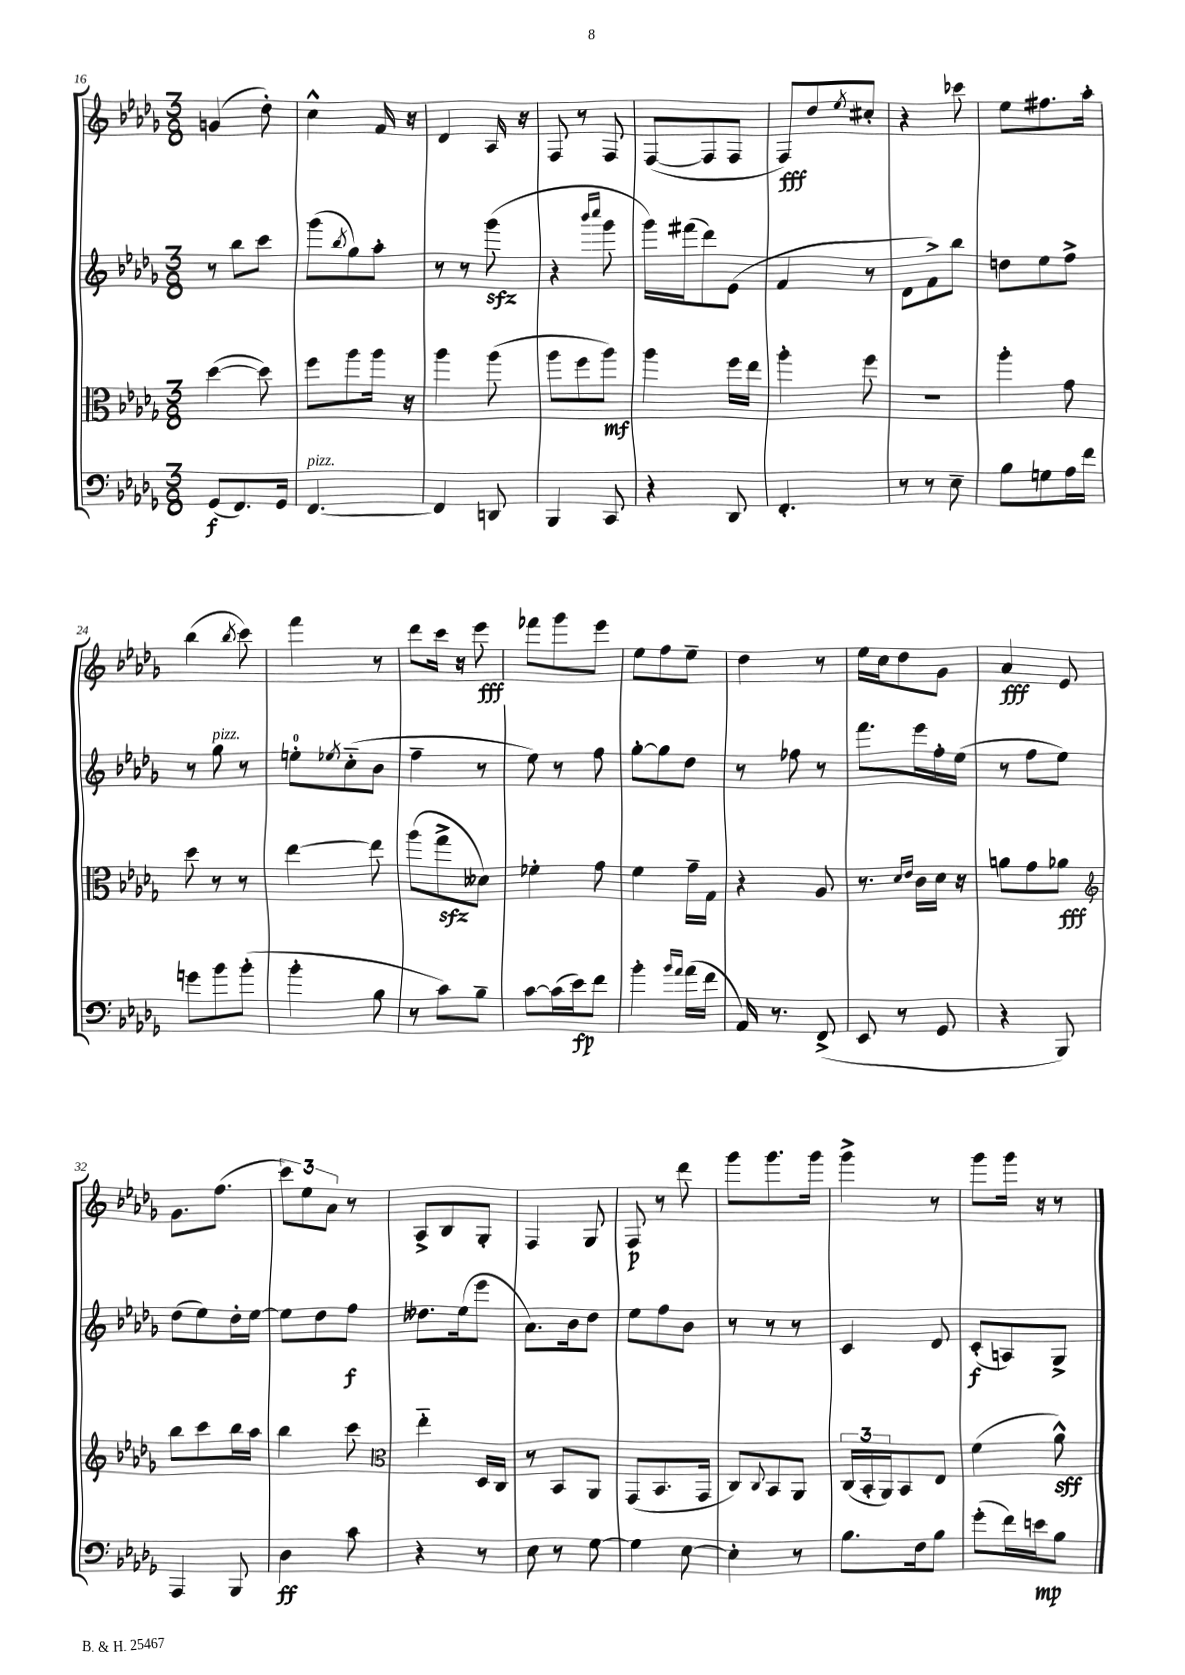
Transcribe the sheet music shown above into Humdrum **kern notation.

**kern	**kern	**kern	**kern
*staff4	*staff3	*staff2	*staff1
*clefF4	*clefC3	*clefG2	*clefG2
*k[b-e-a-d-g-]	*k[b-e-a-d-g-]	*k[b-e-a-d-g-]	*k[b-e-a-d-g-]
*M3/8	*M3/8	*M3/8	*M3/8
(8GG-/L	([4dd-\	8r	(4g/
8.FF/)	.	8bb-\L	.
.	8dd-\])	8ccc\J	8dd-'\)
16GG-/Jk	.	.	.
=	=	=	=
[4.FF/	8ff\L	(8ggg-\L	4cc^^\
.	.	8qbb-/	.
.	8aa-\	8gg-\)	.
.	16aa-\Jk	8aa-'\J	16f/
.	16r	.	16r
=	=	=	=
4FF/]	4aa-\	8r	4d-/
.	.	8r	.
8DD/	(8aa-\	(8ggg-\	16A-/
.	.	.	16r
=	=	=	=
4BBB-/	8aa-\L	4r	8F/
.	8ff\	.	8r
.	.	16qqbbb-/LL	.
.	.	16qqcccc/JJ	.
8CC/	8aa-\J)	8ggg-\	8F/
=	=	=	=
4r	4aa-\	16ggg-\LL)	([8F/L
.	.	(16fff#\J	.
.	.	8ddd-\)	8F/]
8DD-/	16ff\LL	(8e-\J	8F/J
.	16ee-\JJ	.	.
=	=	=	=
4.FF'/	4aa-'\	4f/	8F/L)
.	.	.	8dd-/
.	.	.	8qee-/
.	8ff\	8r	8cc#'/J
=	=	=	=
8r	4.r	8d-\L	4r
8r	.	8f^\)	.
8E-~\	.	8bb-\J	8ccc-\
=	=	=	=
8B-\L	4aa-'\	8dd\L	8ee-\L
8G\	.	8ee-\	8.ff#\
16A-\L	8g-\	8ff^\J	.
16f\JJ	.	.	16aa-'\Jk
=	=	=	=
8g\L	8dd-\	8r	(4bb-\
8b-\	8r	8gg-\	.
.	.	.	8qbb-/
(8b-'\J	8r	8r	8ccc\)
=	=	=	=
4b-'\	[4ee-\	8ee'\L	4fff\
.	.	8qee-/	.
.	.	(8cc'~\	.
8B-\	8ee-\]	8b-\J	8r
=	=	=	=
8r	(8aa-\L	4ff~\	8ddd-\L
8c\L)	8gg-^\	.	16ccc\Jk
.	.	.	16r
8B-~\J	8d--\J)	8r	8eee-\
=	=	=	=
[8c\L	4f-'\	8ee-\)	8fff-\L
(16c\]L	.	8r	8ggg-\
16e-\J)	.	.	.
8f\J	8g-\	8ff\	8eee-\J
=	=	=	=
4b-'\	4f\	[8gg-'\L	8ee-\L
.	.	8gg-\]	8ff\
16qqb-/LL	.	.	.
16qqa-/JJ	.	.	.
(16a-\LL	16g-~\LL	8dd-\J	8ee-~\J
16f\JJ	16G-\JJ	.	.
=	=	=	=
16AA-/)	4r	8r	4dd-\
8.r	.	.	.
.	.	8ff-\	.
(8FF^/	8A-/	8r	8r
=	=	=	=
8EE-/	8.r	8.fff\L	16ee-\LL
.	.	.	16cc\J
8r	.	.	8dd-\
.	16qqd-/LL	.	.
.	16qqe-/JJ	.	.
.	16c\LL	16eee-\L	.
8GG-/	16d-\JJ	16ff'\	8g-\J
.	16r	(16ee-\JJ	.
=	=	=	=
4r	8a\L	8r	4a-/
.	8g-\	8ff\L	.
8BBB-/)	8a-\J	8ee-\J)	8e-/
=	=	=	=
*	*clefG2	*	*
4AAA-/	8bb-\L	(8dd-\L	8.g-\L
.	8ccc\	8ee-\)	.
.	.	.	(8.ff\J
8BBB-/	16bb-\L	16dd-'\L	.
.	16aa-\JJ	[16ee-\JJ	.
=	=	=	=
4D-\	4bb-\	8ee-\]L	12ccc\L)
.	.	.	12ee-\
.	.	8dd-\	.
.	.	.	12a-\J
8c\	8ccc\	8ff\J	8r
=	=	=	=
*	*clefC3	*	*
4r	4ee-'~\	8.dd--\L	8A-^/L
.	.	.	8B-/
.	.	(16ee-\k	.
8r	16D-/LL	8eee-\J	8G-'/J
.	16C/JJ	.	.
=	=	=	=
8E-\	8r	8.a-\L)	4F/
8r	8BB-/L	.	.
.	.	16b-\k	.
[8G-\	8AA-/J	8dd-\J	8G-/
=	=	=	=
4G-\]	(8GG-/L	8ee-\L	8F/
.	8.BB-/	8ff\	8r
[8E-\	.	8b-\J	8ddd-\
.	16GG-/Jk	.	.
=	=	=	=
4E-'\]	8C/L)	8r	8ggg-\L
.	8qqC/	.	.
.	8BB-/	8r	8.ggg-\
8r	8AA-/J	8r	.
.	.	.	16ggg-\Jk
=	=	=	=
8.B-\L	(24C/LL	4c/	4ggg-^\
.	24BB-'/	.	.
.	24AA-/J)	.	.
.	8BB-/	.	.
16F\k	.	.	.
8B-\J	8E-/J	8d-/	8r
=	=	=	=
(8g-'\L	(4f\	(8c'/L	8ggg-\L
16f\L)	.	8A/)	16ggg-\Jk
16e\J	.	.	16r
8B-\J	8a-^^\)	8G-^/J	8r
==	==	==	==
*-	*-	*-	*-
